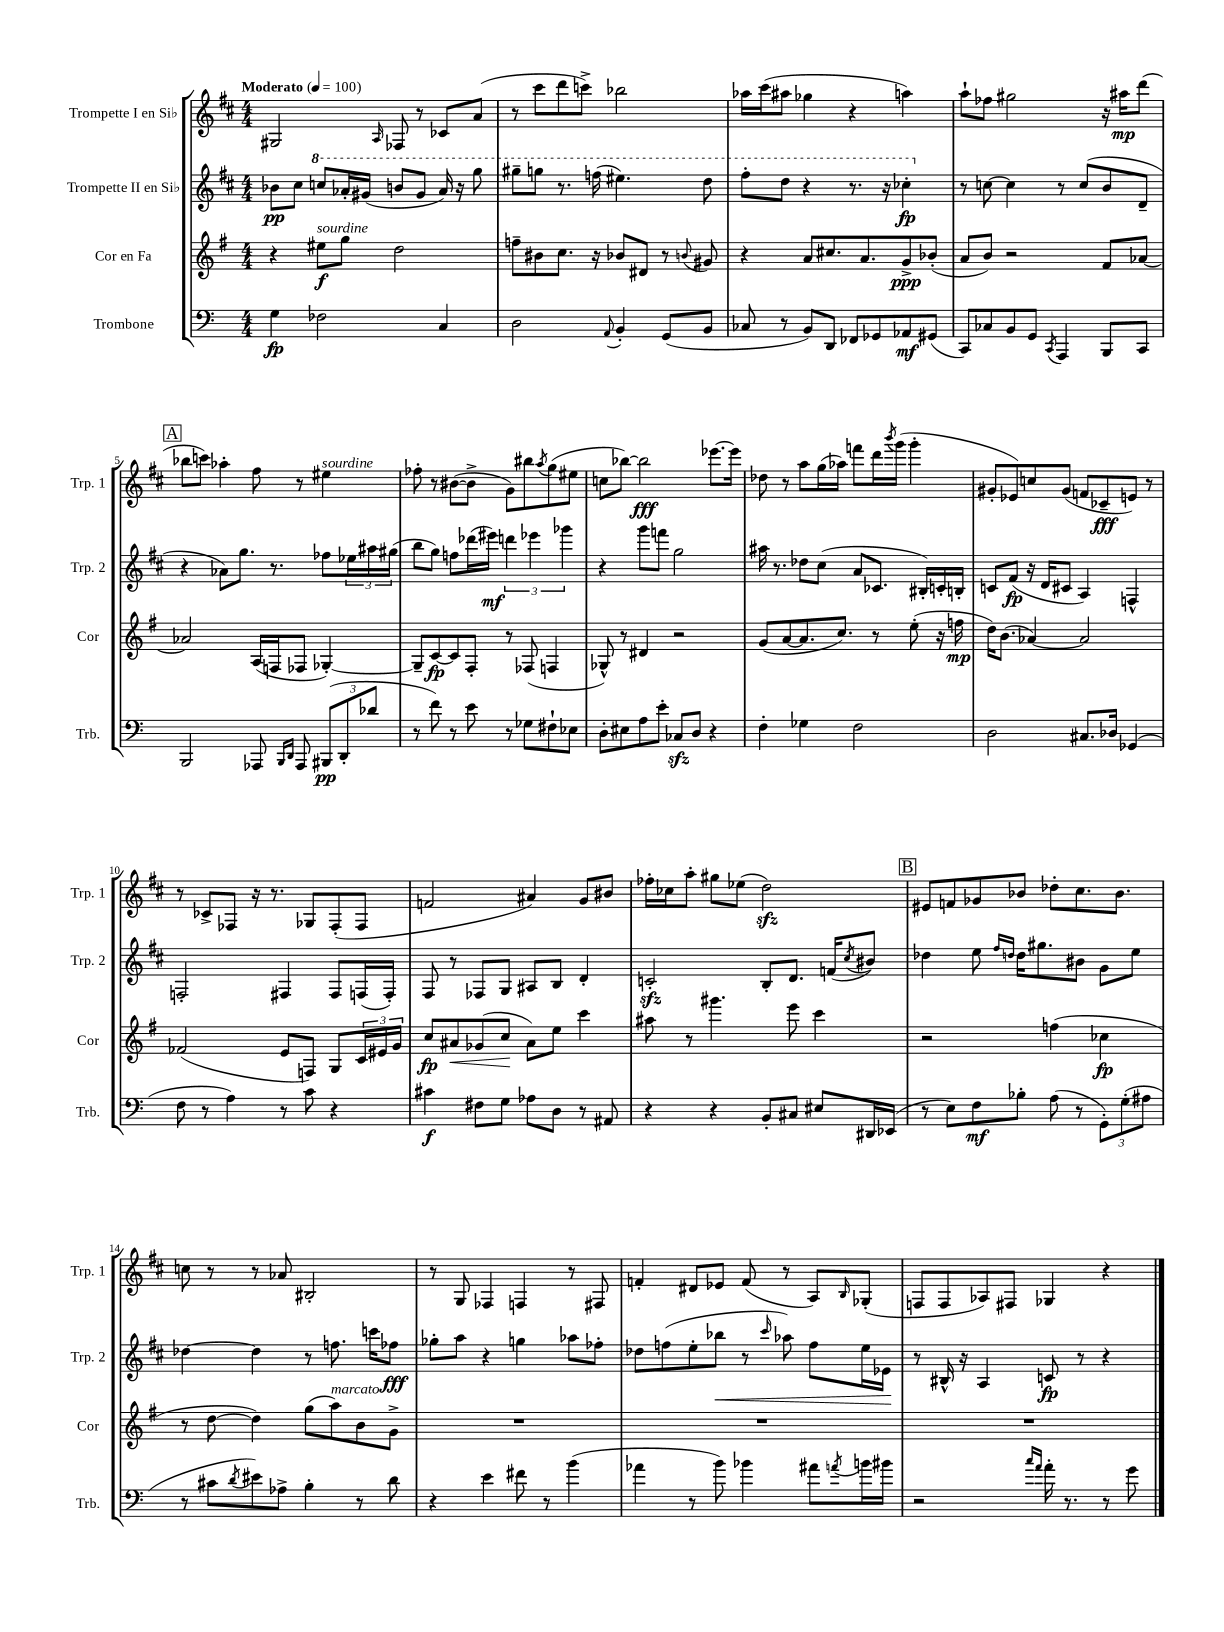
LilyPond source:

<<
\new StaffGroup <<
\new Staff = "s0" \with { instrumentName = "Trompette I en Sib" shortInstrumentName = "Trp. 1" } {
    \clef treble \key d \major \numericTimeSignature \time 4/4 \tempo "Moderato" 4 = 100
    gis2 \grace { a16 } fes8 r8 ces'8 a'8( |
    r8 cis'''8 d'''8 c'''8->) bes''2 |
    aes''16 cis'''16( ais''8 ges''4 r4 a''4) |
    a''8-! fes''8 gis''2 r16 ais''16\mp d'''8( |
    \mark \markup { \box "A" } bes''8 c'''8) aes''4-. fis''8 r8 eis''4^\markup { \italic "sourdine" } |
    fes''8-. r8 bis'8~( bis'8-> g'8) bis''8 \acciaccatura { a''8 } g''8( eis''8 |
    c''8 bes''8~) bes''2\fff ees'''8.~ ees'''16 |
    des''8 r8 a''8 g''16( aes''16) f'''8 d'''16 \acciaccatura { b'''8 } g'''16( g'''4-. |
    gis'8-. ees'8) c''8 gis'8( f'8 ces'8--\fff e'8) r8 |
    r8 ces'8-> fes8 r16 r8. ges8 fes8-.( fes8 |
    f'2 ais'4) g'8 bis'8 |
    fes''16-. ces''16 a''8-. gis''8 ees''8( d''2\sfz) |
    \mark \markup { \box "B" } eis'8 f'8 ges'8 bes'8 des''8-. cis''8. bes'8. |
    c''8 r8 r8 aes'8 bis2-. |
    r8 g8 fes4 f4 r8 fis8 |
    f'4-. dis'8 ees'8 f'8( r8 a8) \grace { b16 } ges8-.( |
    f8 f8 aes8) fis8 ges4 r4 \bar "|." |
}
\new Staff = "s1" \with { instrumentName = "Trompette II en Sib" shortInstrumentName = "Trp. 2" } {
    \clef treble \key d \major \numericTimeSignature \time 4/4
    bes'8\pp cis''8 \ottava #1 c'''8 aes''16-. gis''16( b''!8 gis''8 aes''16) r16 g'''8 |
    gis'''8-- g'''8 r8. f'''16( eis'''4.) d'''8 |
    fis'''8-. d'''8 r4 r8. r16 ces'''4-.\fp \ottava #0 |
    r8 c''8~ c''4 r8 c''8( b'8 d'8-- |
    \mark \markup { \box "A" } r4 aes'8) g''8. r8. fes''8 \tuplet 3/2 { ees''16 ais''16 gis''16( } |
    b''8 g''8) f''8 des'''16( eis'''16\mf) \tuplet 3/2 { d'''4 ees'''4 ges'''4 } |
    r4 g'''8 f'''8 g''2 |
    ais''16 r8. des''8 cis''8( a'8 ces'8. bis16-.) c'16-. b16-. |
    c'8 fis'8\fp( r16 d'16 cis'8 a4) f4-^ |
    f2-. fis4 fis8 f16( f16-.) |
    fis8 r8 fes8 g8 ais8 b8 d'4-. |
    c'2-.\sfz b8-. d'8. f'16( \acciaccatura { cis''8 } bis'8) |
    \mark \markup { \box "B" } des''4 e''8 \grace { fis''16 d''16 } d''16 gis''8. bis'8 g'8 e''8 |
    des''4~ des''4 r8 f''8. c'''16 fes''8\fff |
    ges''8-. a''8 r4 g''4 aes''8 fes''8-. |
    des''8 f''8( e''8-. bes''8\< r8 \grace { cis'''16 } aes''8) f''8 e''16 ees'16\! |
    r8 bis16-^ r16 a4 c'8\fp r8 r4 \bar "|." |
}
\new Staff = "s2" \with { instrumentName = "Cor en Fa" shortInstrumentName = "Cor" } {
    \clef treble \key g \major \numericTimeSignature \time 4/4
    r4 eis''8\f^\markup { \italic "sourdine" } g''8 d''2 |
    f''8-- bis'8 c''8. r16 bes'8 dis'8 r8 \appoggiatura { b'8 } gis'8 |
    r4 a'8 cis''8. a'8. g'8->\ppp bes'8-.( |
    a'8 b'8) r2 fis'8 aes'8~ |
    \mark \markup { \box "A" } aes'2 a16( f16 fes8 ges4~-.) |
    ges8-- c'8~\fp c'8 fis8-. r8 fes8( f4 |
    ges8-^) r8 dis'4 r2 |
    g'8( a'8~ a'8. c''8.) r8 e''8-.( r16 f''16\mp |
    d''16) b'8.( aes'4~) aes'2 |
    fes'2( e'8 f8) g8 \tuplet 3/2 { c'16 eis'16 g'16 } |
    c''8\fp ais'8\< ges'8( c''8\! ais'8) e''8 c'''4 |
    ais''8 r8 gis'''4. e'''8 c'''4 |
    \mark \markup { \box "B" } r2 f''4( ces''4\fp |
    r8 d''8~ d''4) g''8( a''8^\markup { \italic "marcato" }) b'8 g'8-> |
    R1 |
    R1 |
    R1 \bar "|." |
}
\new Staff = "s3" \with { instrumentName = "Trombone" shortInstrumentName = "Trb." } {
    \clef bass \key c \major \numericTimeSignature \time 4/4
    g4\fp fes2 c4 |
    d2 \appoggiatura { a,8 } b,4-. g,8( b,8 |
    ces8 r8 b,8) d,8 fes,8 ges,8 aes,8\mf gis,8( |
    c,8) ces8 b,8 g,8 \acciaccatura { c,8 } a,,4 b,,8 c,8 |
    \mark \markup { \box "A" } b,,2 aes,,8 \grace { b,,16 d,16 } aes,,8 \tuplet 3/2 { bis,,8\pp( d,8-. des'8 } |
    r8 f'8) r8 e'8 r8 ges8 fis8-! ees8 |
    d8-. eis8 a8 e'8-. ces8\sfz d8 r4 |
    f4-. ges4 f2 |
    d2 cis8. des16 ges,4( |
    f8 r8 a4) r8 c'8 r4 |
    cis'4\f fis8 g8 aes8 d8 r8 ais,8 |
    r4 r4 b,8-. cis8 eis8 dis,16 ees,16( |
    \mark \markup { \box "B" } r8 e8) f8\mf bes8-. a8( r8 \tuplet 3/2 { g,8-.) g8-.( ais8 } |
    r8 cis'8 \acciaccatura { d'8 } eis'8) aes8-> b4-. r8 d'8 |
    r4 e'4 fis'8 r8 b'4( |
    aes'4 r8 b'8) bes'4 ais'8 \acciaccatura { a'8 } b'16 bis'16 |
    r2 \grace { c''16 a'16 } a'16-. r8. r8 g'8 \bar "|." |
}
>>
>>
